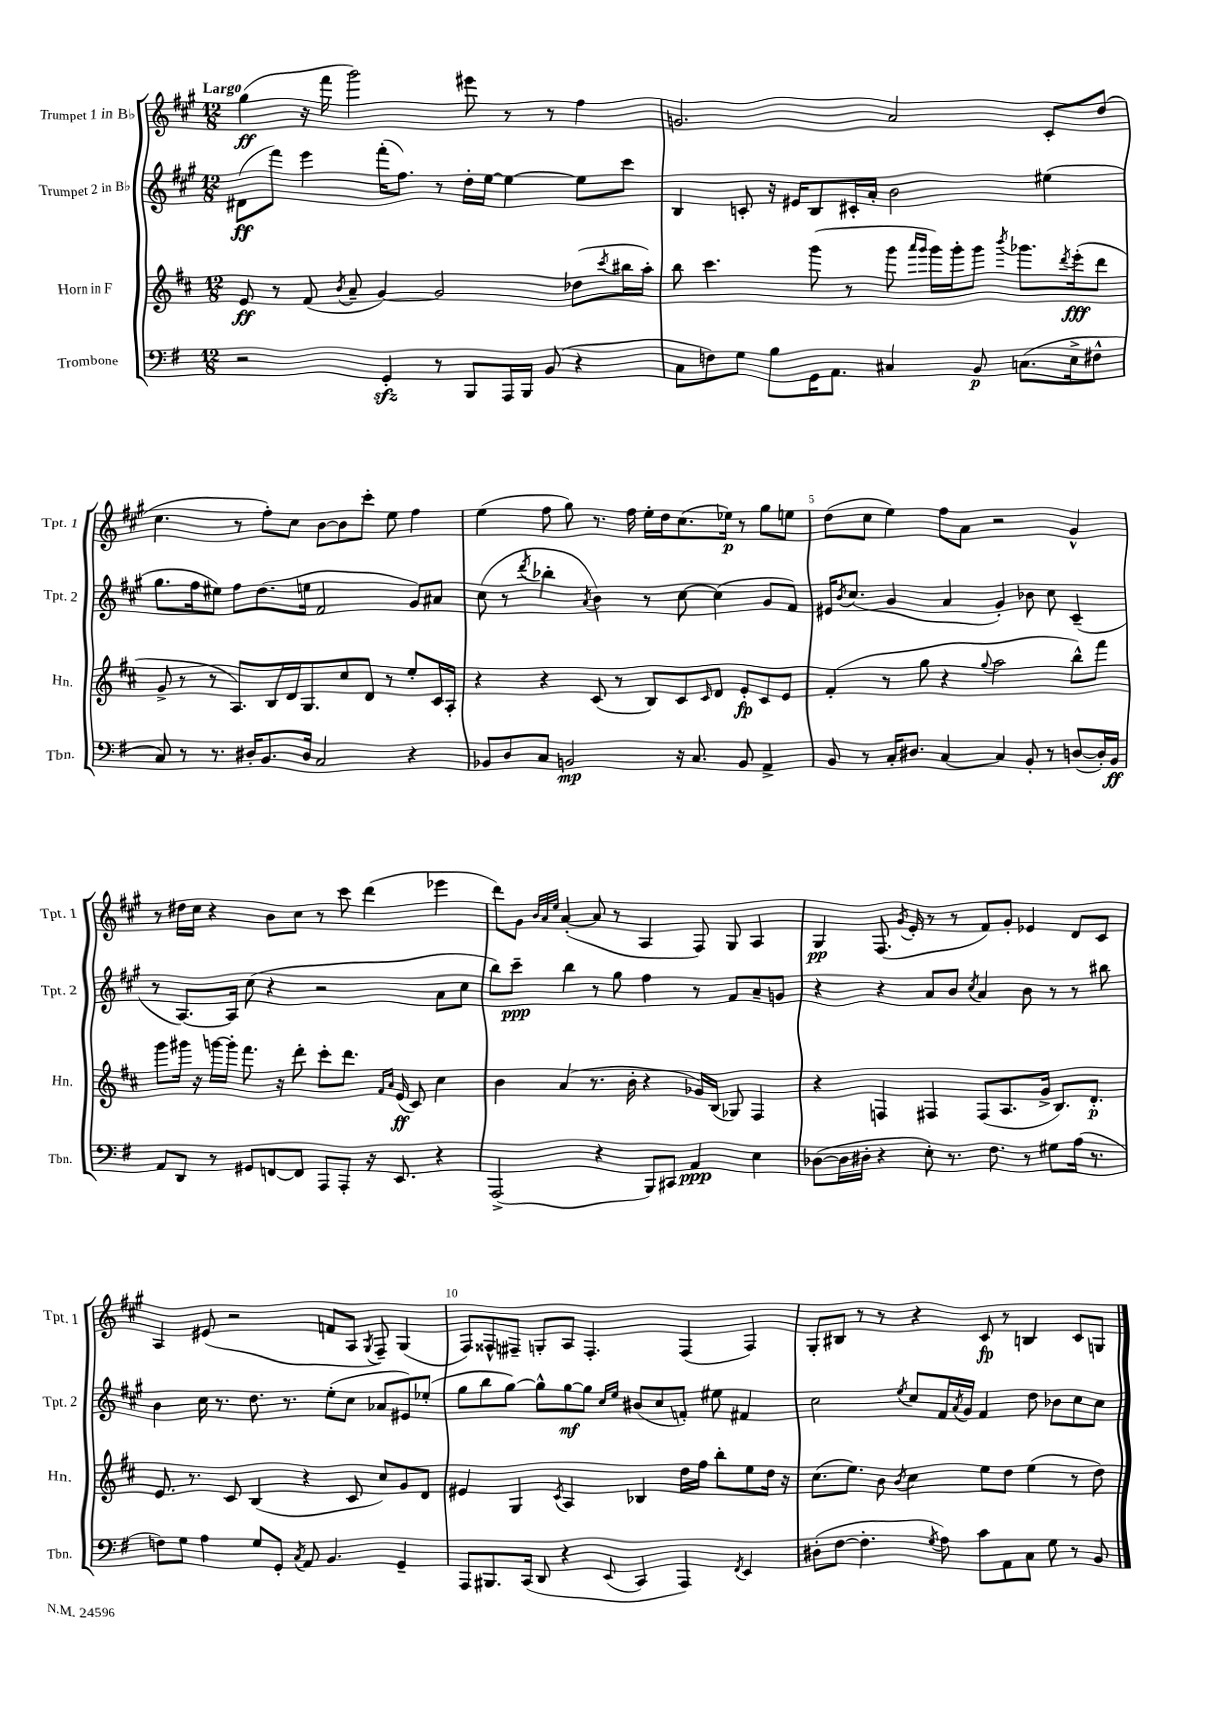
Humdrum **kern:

**kern	**dynam	**kern	**dynam	**kern	**dynam	**kern	**dynam
*part4	*part4	*part3	*part3	*part2	*part2	*part1	*part1
*staff4	*staff4	*staff3	*staff3	*staff2	*staff2	*staff1	*staff1
*I"Trombone	*	*I"Horn in F	*	*I"Trumpet 2 in B♭	*	*I"Trumpet 1 in B♭	*
*I'Tbn.	*	*I'Hn.	*	*I'Tpt. 2	*	*I'Tpt. 1	*
*clefF4	*	*clefG2	*	*clefG2	*	*clefG2	*
*k[f#]	*	*k[f#c#]	*	*k[f#c#g#]	*	*k[f#c#g#]	*
*M12/8	*	*M12/8	*	*M12/8	*	*M12/8	*
=1	=1	=1	=1	=1	=1	=1	=1
!	!	!	!	!	!	!LO:TX:a:B:t=Largo	!
2r	.	8e/	ff	(8d#X\L	ff	(4gg#\	ff
.	.	8r	.	8fff#\J)	.	.	.
.	.	(8f#/	.	4eee\	.	16r	.
.	.	.	.	.	.	16fff#\	.
.	.	8qb/	.	.	.	.	.
.	.	8a~/	.	.	.	2ggg#\)	.
4GGzz'/	.	[4g/)	.	(16fff#'\KL	.	.	.
.	.	.	.	8.ff#\J)	.	.	.
8r	.	2g/]	.	8r	.	.	.
8BBB/L	.	.	.	16dd'\LL	.	8eee#X\	.
.	.	.	.	[16ee\JJ	.	.	.
16AAA/L	.	.	.	4ee\_	.	8r	.
16BBB/JJ	.	.	.	.	.	.	.
(8BB/	.	.	.	.	.	8r	.
4r	.	(8dd-X\L	.	8ee\L]	.	4ff#\	.
.	.	8qccc#/	.	.	.	.	.
.	.	16bb#X\L	.	8ccc#\J	.	.	.
.	.	16aa'\JJ)	.	.	.	.	.
=2	=2	=2	=2	=2	=2	=2	=2
8C\L	.	8bb\	.	4B/	.	2.gn/	.
8Fn\)	.	4.ccc#\	.	.	.	.	.
8G\J	.	.	.	8cn'/	.	.	.
8B\L	.	.	.	16r	.	.	.
.	.	.	.	16e#X/KL	.	.	.
16GG\K	.	(8ggg\	.	8B/	.	.	.
8.AA\J	.	.	.	.	.	.	.
.	.	8r	.	16c#X'/L	.	.	.
.	.	.	.	16a'/JJ	.	.	.
4C#X/	.	8ggg\	.	2b\	.	2a/	.
.	.	16qqaaa/LL	.	.	.	.	.
.	.	16qqggg/JJ	.	.	.	.	.
.	.	16ggg\LL)	.	.	.	.	.
.	.	16ggg'\J	.	.	.	.	.
8BB/	p	8ggg\J	.	.	.	.	.
.	.	8qbbb/	.	.	.	.	.
(8.Cn\L	.	8.ggg-X\L	.	.	.	.	.
.	.	.	.	(4ee#X\	.	8c#'/L	.
.	.	8qddd/	.	.	.	.	.
16E^\k	.	(16eee'\k	fff	.	.	.	.
8F#X^^\J	.	8ddd\J	.	.	.	(8dd/J	.
!!LO:LB:g=z
=3	=3	=3	=3	=3	=3	=3	=3
8C/)	.	8g^/	.	8.gg#\L	.	4.cc#\	.
8r	.	8r	.	.	.	.	.
.	.	.	.	16ff#\k	.	.	.
8.r	.	8r	.	8ee#X\J)	.	.	.
.	.	8.A/L)	.	8ff#\L	.	8r	.
16D#X'/KL	.	.	.	.	.	.	.
8.BB/	.	.	.	(8.dd\	.	8ff#'\L)	.
.	.	16B/L	.	.	.	.	.
.	.	16d/J	.	.	.	8cc#\J	.
16D#/Jk	.	8.G/	.	16een\Jk	.	.	.
2C/	.	.	.	2f#/	.	[8b\L	.
.	.	8cc#/	.	.	.	8b\]	.
.	.	8d/J	.	.	.	8ccc#'\J	.
.	.	8r	.	.	.	8ee\	.
4r	.	8ee'/L	.	8g#/L)	.	4ff#\	.
.	.	16c#/L	.	8a#X/J	.	.	.
.	.	16A'/JJ	.	.	.	.	.
=4	=4	=4	=4	=4	=4	=4	=4
8BB-X/L	.	4r	.	(8cc#\	.	(4ee\	.
8D/	.	.	.	8r	.	.	.
.	.	.	.	8qddd/	.	.	.
8C/J	.	4r	.	4bb-X'\	.	8ff#\	.
2BBn/	mp	.	.	.	.	8gg#\)	.
.	.	.	.	8qa/	.	.	.
.	.	(8c#/	.	4b\)	.	8.r	.
.	.	8r	.	.	.	.	.
.	.	.	.	.	.	16ff#\	.
.	.	8B/L)	.	8r	.	16ee'\LL	.
.	.	.	.	.	.	16dd\J	.
16r	.	8c#/	.	[8cc#\	.	(8.cc#\	.
8.C/	.	.	.	.	.	.	.
.	.	16qqc#/	.	.	.	.	.
.	.	8d/J	.	(4cc#\]	.	.	.
.	.	.	.	.	.	16ee-X\Jk)	p
8BB/	.	8e'/L	fp	.	.	8r	.
4AA^/	.	8c#/	.	8g#/L	.	8gg#\L	.
.	.	8e/J	.	8f#/J)	.	8een\J	.
=5	=5	=5	=5	=5	=5	=5	=5
8BB/	.	(4f#'/	.	16e#X/KL	.	(8dd\L	.
.	.	.	.	8qb/	.	.	.
.	.	.	.	(8.cc#/J	.	.	.
8r	.	.	.	.	.	8cc#\J	.
16C'/KL	.	8r	.	4g#/	.	4ee\)	.
8.D#X/J	.	.	.	.	.	.	.
.	.	8gg\	.	.	.	.	.
[4C/	.	4r	.	4a/	.	8ff#\L	.
.	.	.	.	.	.	8a\J	.
.	.	8qqgg/	.	.	.	.	.
4C/]	.	2aa\	.	4g#'/)	.	2r	.
8BB'/	.	.	.	8b-X\	.	.	.
8r	.	.	.	8cc#\	.	.	.
([8Dn/L	.	8bb^^\L)	.	(4c#~/	.	4g#^^/	.
16D'/L])	.	8fff#\J	.	.	.	.	.
16BB/JJ	ff	.	.	.	.	.	.
!!LO:LB:g=z
=6	=6	=6	=6	=6	=6	=6	=6
8AA/L	.	8ggg\L	.	8r	.	8r	.
8DD/J	.	16ggg#X\Jk	.	[8.A/L)	.	16dd#X\LL	.
.	.	16r	.	.	.	16cc#\JJ	.
8r	.	[16gggn\LL	.	.	.	4r	.
.	.	16ggg'\JJ]	.	16A/Jk]	.	.	.
8GG#X/L	.	8.fff#\	.	(8cc#\	.	.	.
[8FFn/	.	.	.	4r	.	8b\L	.
.	.	16r	.	.	.	.	.
8FF/J]	.	8ddd'\	.	.	.	8cc#\J	.
8AAA/L	.	8ccc#'\L	.	2r	.	8r	.
8AAA'/J	.	8.ddd\J	.	.	.	8ccc#\	.
16r	.	.	.	.	.	(4ddd\	.
.	.	16qqf#/LL	.	.	.	.	.
.	.	16qqa/JJ	.	.	.	.	.
8.EE/	.	(16e/	ff	.	.	.	.
.	.	8c#/)	.	.	.	.	.
4r	.	4cc#\	.	8a\L	.	4eee-X\	.
.	.	.	.	8cc#\J	.	.	.
=7	=7	=7	=7	=7	=7	=7	=7
(2AAA^/	.	4b\	.	8bb\L)	.	8ddd\L)	.
.	.	.	.	8ccc#~\J	ppp	8g#\J	.
.	.	.	.	.	.	32qqb/LLL	.
.	.	.	.	.	.	32qqa/	.
.	.	.	.	.	.	32qqee/JJJ	.
.	.	(4a/	.	4bb\	.	([4a'/	.
4r	.	8.r	.	8r	.	8a/]	.
.	.	.	.	8gg#\	.	8r	.
.	.	16b'\	.	.	.	.	.
8BBB/L)	.	4r	.	4ff#\	.	4A/	.
8CC#X/J	.	.	.	.	.	.	.
4AA/	ppp	16g-X/LL)	.	8r	.	8F#/)	.
.	.	(16B/JJ	.	.	.	.	.
.	.	8G-X/)	.	8f#/L	.	8G#/	.
4E\	.	4F#/	.	8a~/	.	4A/	.
.	.	.	.	8gn/J	.	.	.
=8	=8	=8	=8	=8	=8	=8	=8
([8D-X\L	.	4r	.	4r	.	4G#/	pp
16D-\L]	.	.	.	.	.	.	.
16D#X'\JJ	.	.	.	.	.	.	.
4r	.	4Fn/	.	4r	.	(8.F#/	.
.	.	.	.	.	.	8qg#/	.
.	.	.	.	.	.	16e'/	.
8E'\)	.	4F#X/	.	8a/L	.	8r	.
8.r	.	.	.	8b/J	.	8r	.
.	.	.	.	8qcc#/	.	.	.
.	.	(8F#/L	.	4a/	.	8f#/L)	.
8.F#\	.	.	.	.	.	.	.
.	.	8.A/	.	.	.	8g#'/J	.
8r	.	.	.	8b\	.	4e-X/	.
.	.	16g^/Jk	.	.	.	.	.
8G#X\L	.	8.B/L)	.	8r	.	.	.
(16A\Jk	.	.	.	8r	.	8d/L	.
8.r	.	8.d'/J	p	.	.	.	.
.	.	.	.	8bb#X\	.	8c#/J	.
!!LO:LB:g=z
=9	=9	=9	=9	=9	=9	=9	=9
8Fn\L)	.	8.e/	.	4b\	.	4A/	.
8G\J	.	.	.	.	.	.	.
.	.	8.r	.	.	.	.	.
4A\	.	.	.	16cc#\	.	(8e#X/	.
.	.	.	.	8.r	.	.	.
.	.	8c#/	.	.	.	2r	.
8G/L	.	(4B/	.	8.dd\	.	.	.
8GG'/J	.	.	.	.	.	.	.
.	.	.	.	8.r	.	.	.
8qC/	.	.	.	.	.	.	.
8AA/	.	4r	.	.	.	.	.
4.BB/	.	.	.	(8ee'\L	.	8fn/L	.
.	.	8c#/	.	8cc#\J	.	8A/J	.
.	.	.	.	.	.	8qG#/	.
.	.	8cc#/L)	.	8a-X/L	.	8F#~/)	.
4GG~/	.	8g/	.	8e#X/)	.	(4G#/	.
.	.	8d/J	.	(8ee-X'/J	.	.	.
=10	=10	=10	=10	=10	=10	=10	=10
8AAA/L	.	4e#X/	.	8gg#\L	.	8F#/L)	.
8.BBB#X/	.	.	.	8bb\	.	8F##X^^/	.
.	.	4G/	.	[8gg#\J)	.	8F#X~/J	.
(16CC/Jk	.	.	.	.	.	.	.
8DD/	.	.	.	8gg#^^\L]	.	8Gn'/L	.
.	.	8qc#/	.	.	.	.	.
4r	.	4A/	.	[8gg#\	mf	8A/J	.
.	.	.	.	8gg#\J]	.	4.F#'/	.
.	.	.	.	16qqcc#/LL	.	.	.
8qqEE/	.	.	.	16qqee/JJ	.	.	.
4CC/	.	4B-X/	.	(8b#X/L	.	.	.
.	.	.	.	8cc#/	.	.	.
4AAA/)	.	16dd\LL	.	8fn'/J)	.	(4F#/	.
.	.	16ff#\JJ	.	.	.	.	.
.	.	8bb'\L	.	8ee#X\	.	.	.
8qFF#/	.	.	.	.	.	.	.
4EE/	.	8ee\	.	4f#X/	.	4F#/)	.
.	.	16dd\Jk	.	.	.	.	.
.	.	16r	.	.	.	.	.
=11	=11	=11	=11	=11	=11	=11	=11
(8D#X'\L	.	(8.cc#\L	.	2cc#\	.	8G#'/L	.
[8F#\J	.	.	.	.	.	8B#X/J	.
.	.	8.ee\J)	.	.	.	.	.
4.F#'\]	.	.	.	.	.	8r	.
.	.	8b\	.	.	.	8r	.
.	.	8qb/	.	8qee/	.	.	.
.	.	4cc#\	.	8cc#/L	.	4r	.
8qG/	.	.	.	.	.	.	.
8A\)	.	.	.	16f#/L	.	.	.
.	.	.	.	8qa/	.	.	.
.	.	.	.	16g#/JJ	.	.	.
8c\L	.	8ee\L	.	4f#/	.	8c#/	fp
8AA\	.	8dd\J	.	.	.	8r	.
8C\J	.	(4ee\	.	8dd\	.	4Bn/	.
8G\	.	.	.	8b-X\L	.	.	.
8r	.	8r	.	8cc#\	.	8c#/L	.
8BB/	.	8dd\)	.	8cc#\J	.	8Gn/J	.
==	==	==	==	==	==	==	==
*-	*-	*-	*-	*-	*-	*-	*-
